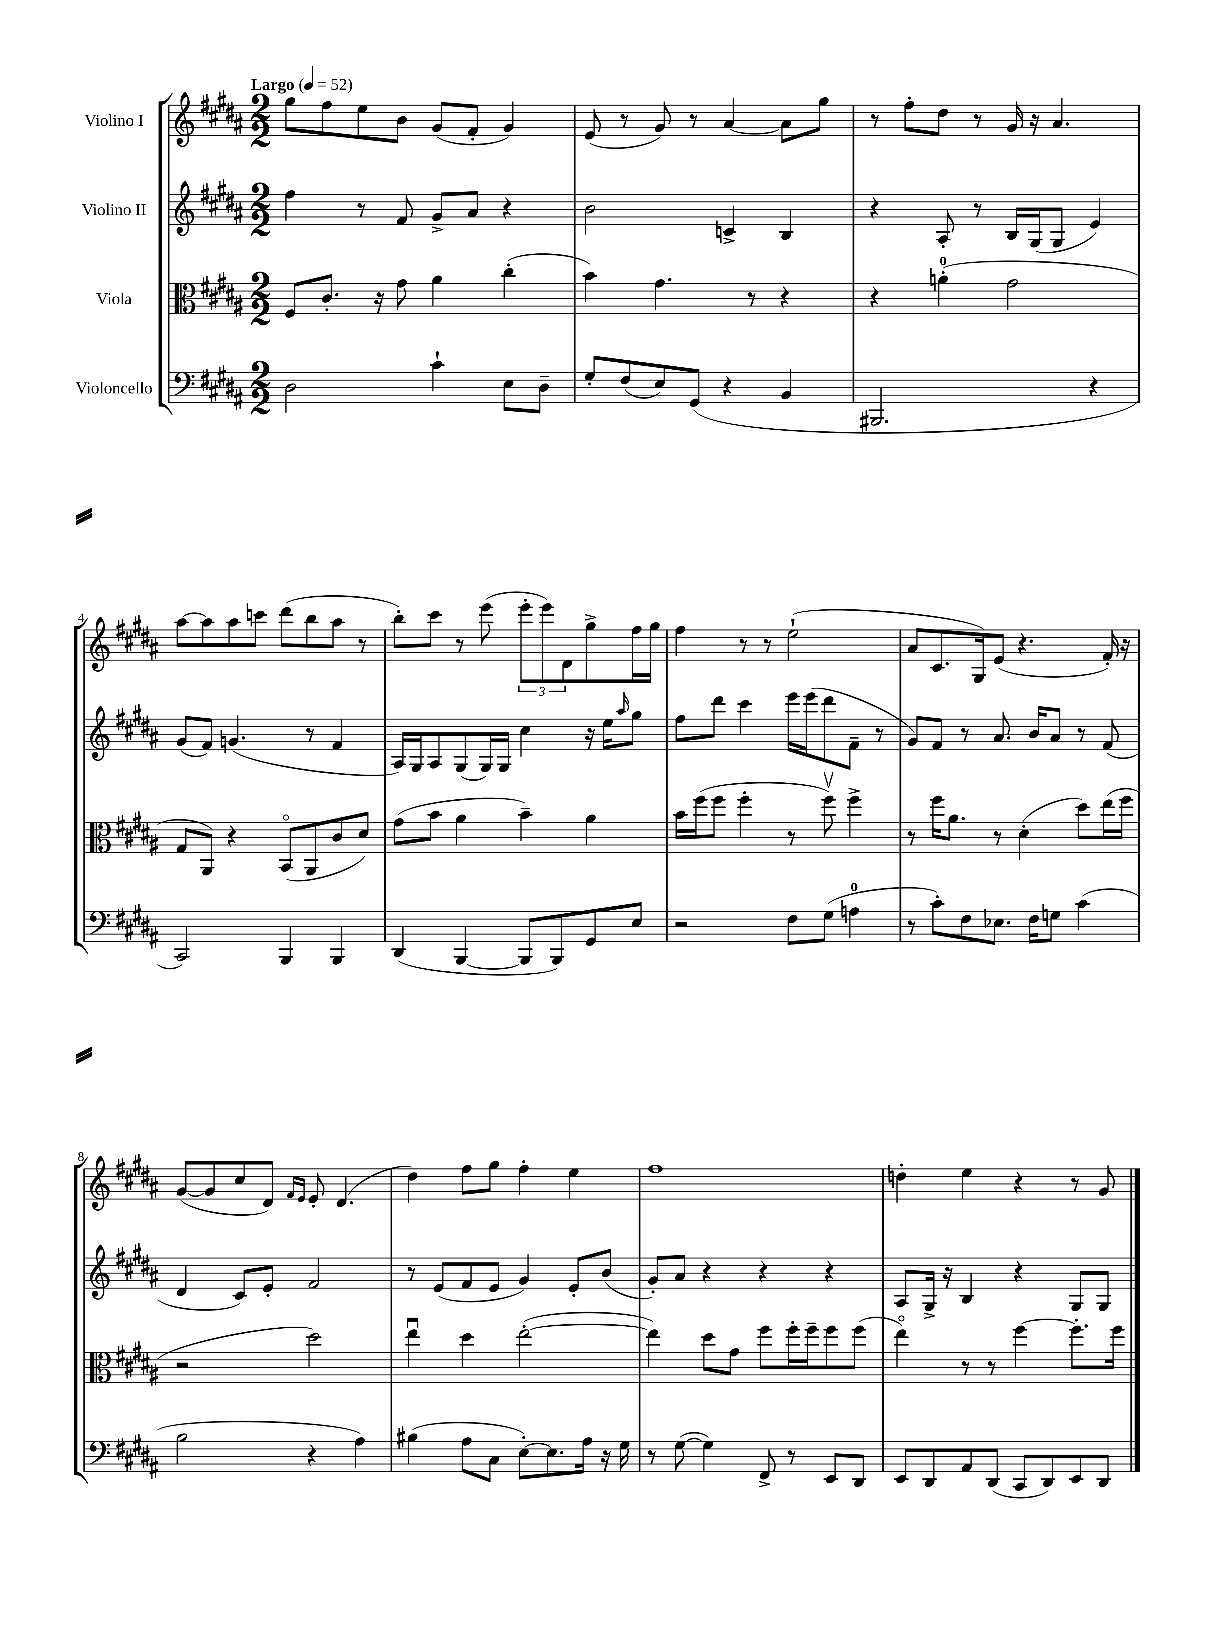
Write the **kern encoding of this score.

**kern	**kern	**kern	**kern
*staff4	*staff3	*staff2	*staff1
*clefF4	*clefC3	*clefG2	*clefG2
*k[f#c#g#d#a#]	*k[f#c#g#d#a#]	*k[f#c#g#d#a#]	*k[f#c#g#d#a#]
*M2/2	*M2/2	*M2/2	*M2/2
*MM52	*MM52	*MM52	*MM52
2D#\	8F#/L	4ff#\	8gg#\L
.	8.c#'/J	.	8ff#\
.	.	8r	8ee\
.	16r	.	.
.	8g#\	8f#/	8b\J
4c#`\	4a#\	8g#^/L	(8g#/L
.	.	8a#/J	8f#'/J
8E\L	(4cc#'\	4r	4g#/)
8D#~\J	.	.	.
=	=	=	=
8G#'/L	4b\)	2b\	(8e/
(8F#/	.	.	8r
8E/)	4.g#\	.	8g#/)
(8GG#/J	.	.	8r
4r	.	4c^/	[4a#/
.	8r	.	.
4BB/	4r	4B/	8a#\]L
.	.	.	8gg#\J
=	=	=	=
2.BBB#/	4r	4r	8r
.	.	.	8ff#'\L
.	(4a'\	8A#'/	8dd#\J
.	.	8r	8r
.	2g#\	16B/LL	16g#/
.	.	(16G#/J	16r
.	.	8G#/J	4.a#/
4r	.	4e/)	.
=	=	=	=
2CC#/)	8G#/L	(8g#/L	[8aa#\L
.	8AA#/J)	8f#/J)	8aa#\]
.	4r	(4.g/	8aa#\
.	.	.	8ccc\J
4BBB/	(8BBo/L	.	(8ddd#\L
.	8AA#/	8r	8bb\
4BBB/	8c#/	4f#/	8aa#\J
.	8d#/J)	.	8r
=	=	=	=
(4DD#/	(8g#\L	16A#/LL)	8bb'\L)
.	.	16G#/J	.
.	8b\J	8A#/	8ccc#\J
[4BBB/	4a#\	(8G#/	8r
.	.	16G#/L)	(8eee\
.	.	16G#/JJ	.
8BBB/]L	4b~\)	4cc#\	12eee'\L
.	.	.	12eee\)
8BBB/)	.	.	.
.	.	.	12d#\
8GG#/	4a#\	16r	8gg#^\
.	.	16ee\LK	.
.	.	16qqaa#/	.
8E/J	.	8gg#\J	16ff#\L
.	.	.	16gg#\JJ
=	=	=	=
2r	16b\LL	8ff#\L	4ff#\
.	(16ff#\J	.	.
.	8ff#\J	8ddd#\J	.
.	4ff#'\	4ccc#\	8r
.	.	.	8r
8F#\L	8r	16eee\LL	(2ee`\
.	.	(16eee\J	.
(8G#\J	8ff#v\)	8ddd#\	.
4A\	4ff#^\	8f#~\J	.
.	.	8r	.
=	=	=	=
8r	8r	8g#/L)	8a#/L
8c#'\L)	16ff#\LK	8f#/J	8.c#/
.	8.a#\J	.	.
8F#\	.	8r	.
.	.	.	16G#/k)
8.E-\J	8r	8.a#/	(8e/J
.	(4d#'\	.	4.r
16F#\LK	.	16b/LK	.
8G\J	.	8a#/J	.
(4c#\	8dd#\L)	8r	.
.	(16ee\L	(8f#/	16f#'/)
.	16ff#\JJ	.	16r
=	=	=	=
2B\	2r	4d#/	([8g#/L
.	.	.	8g#/]
.	.	8c#/L)	8cc#/
.	.	8e'/J	8d#/J)
.	.	.	16qqf#/LL
.	.	.	16qqe/JJ
4r	2dd#\)	2f#/	8e'/
.	.	.	(4.d#/
4A#\)	.	.	.
=	=	=	=
(4B#\	4eeu\	8r	4dd#\)
.	.	(8e/L	.
8A#\L	4dd#\	8f#/	8ff#\L
8C#\J	.	8e/J	8gg#\J
[8E'\L)	([2ee'\	4g#/)	4ff#'\
8.E\]	.	.	.
.	.	8e'/L	4ee\
16A#\Jk	.	.	.
16r	.	(8b/J	.
16G#\	.	.	.
=	=	=	=
8r	4ee\])	8g#'/L)	1ff#
([8G#\	.	8a#/J	.
4G#\])	8dd#\L	4r	.
.	8g#\J	.	.
8FF#^/	8ff#\L	4r	.
8r	16ff#'\L	.	.
.	16ff#~\J	.	.
8EE/L	8ff#\	4r	.
8DD#/J	(8ff#\J	.	.
=	=	=	=
8EE/L	4eeo\)	8A#/L	4dd'\
8DD#/	.	16G#^/Jk	.
.	.	16r	.
8AA#/	8r	4B/	4ee\
(8DD#/J	8r	.	.
8CC#/L	[4ff#\	4r	4r
8DD#/)	.	.	.
8EE/	8.ff#'\]L	8G#/L	8r
8DD#/J	.	8G#/J	8g#/
.	16ff#\Jk	.	.
==	==	==	==
*-	*-	*-	*-
